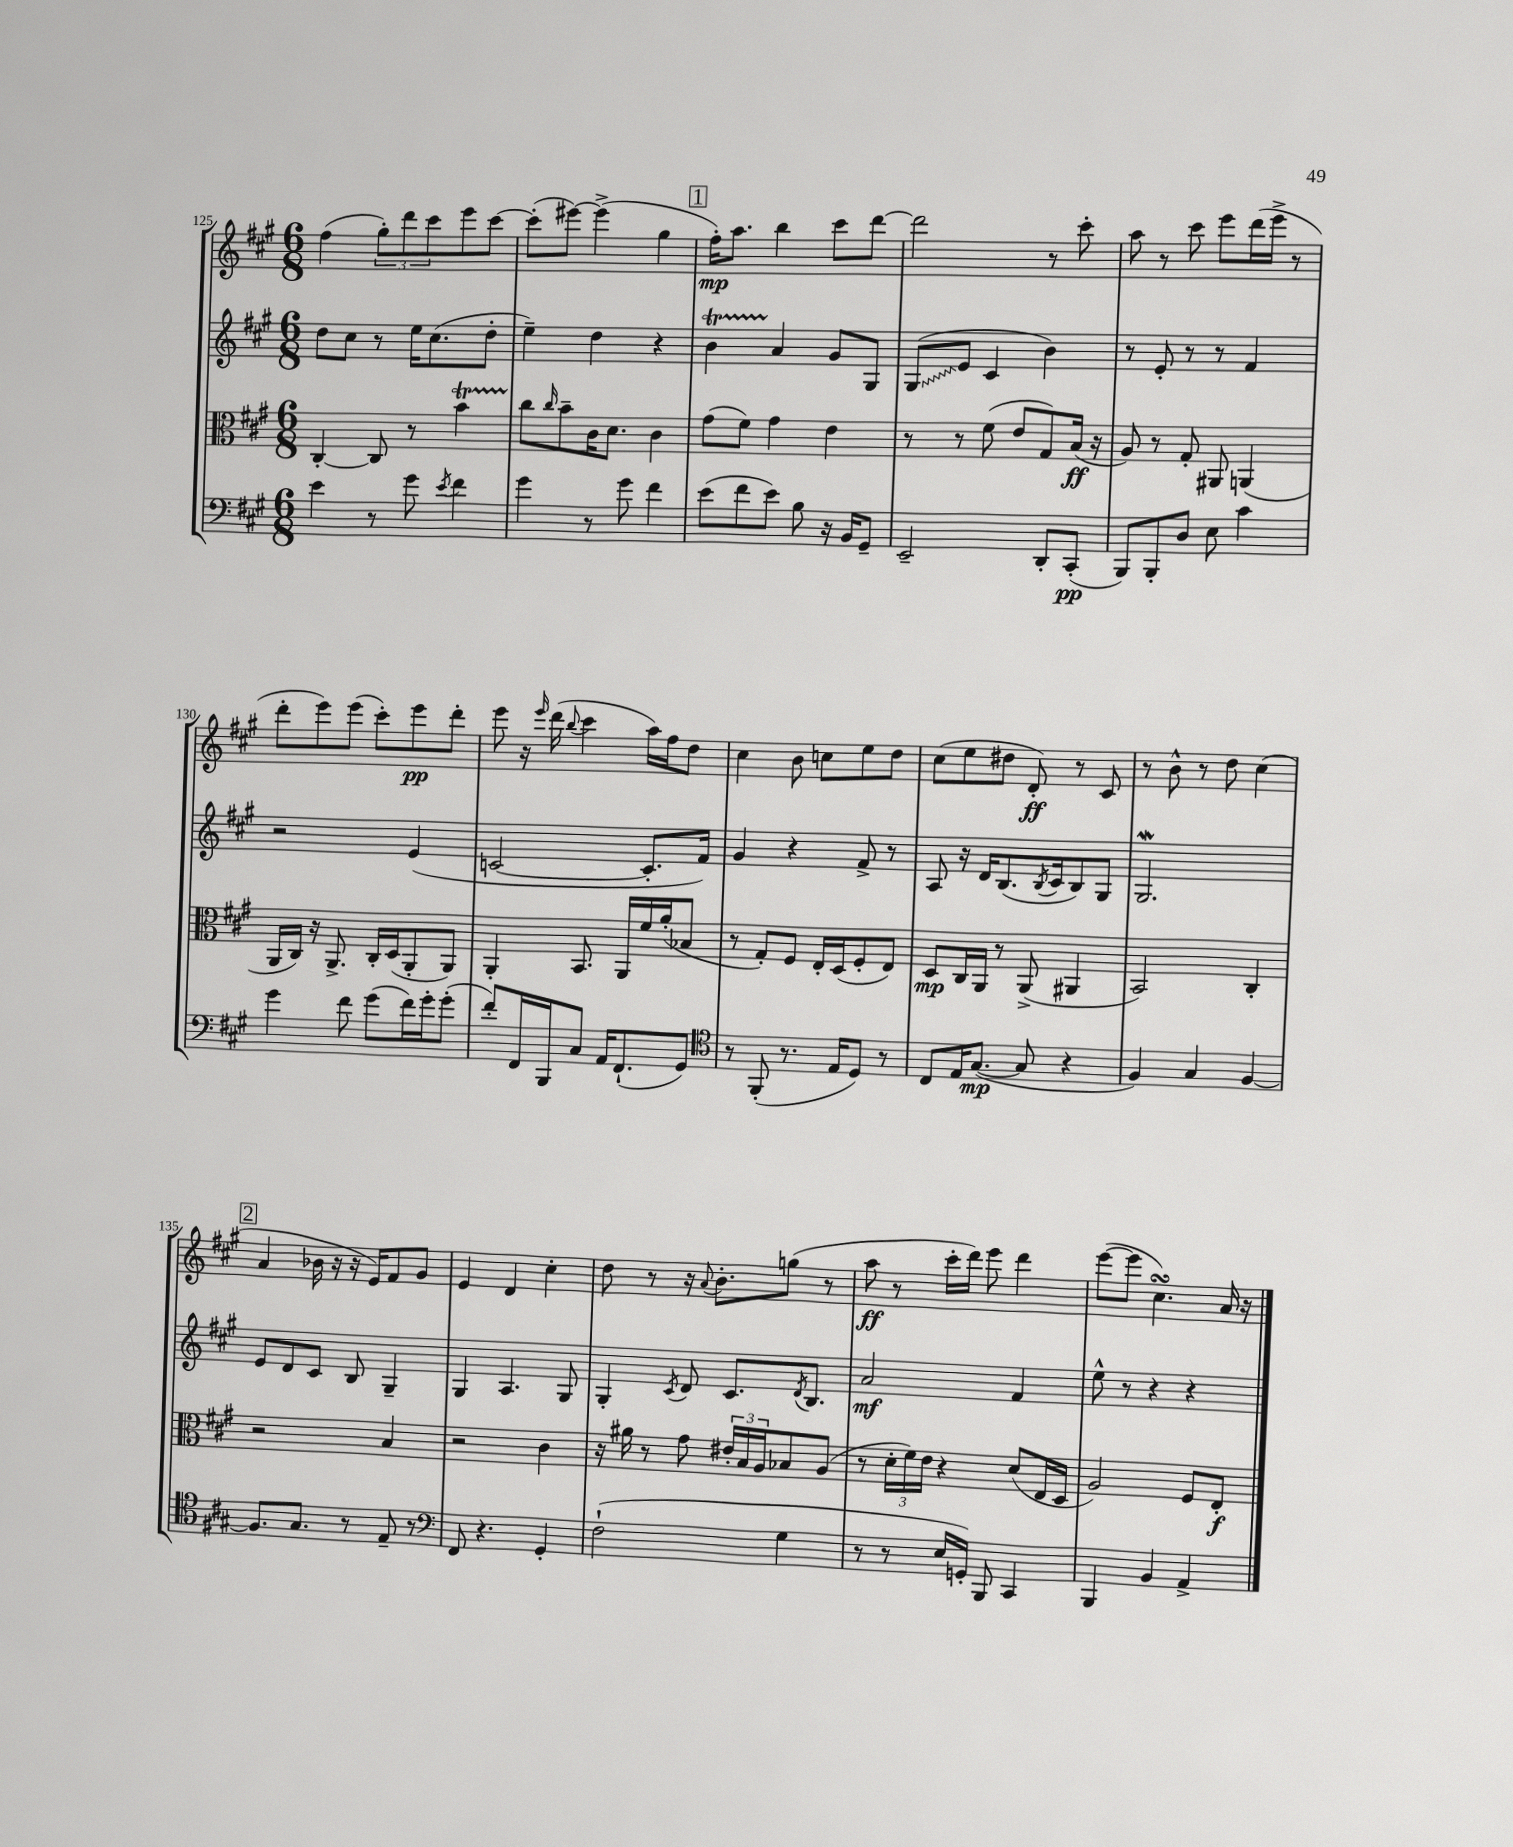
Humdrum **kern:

**kern	**kern	**kern	**kern
*staff4	*staff3	*staff2	*staff1
*clefF4	*clefC3	*clefG2	*clefG2
*k[f#c#g#]	*k[f#c#g#]	*k[f#c#g#]	*k[f#c#g#]
*M6/8	*M6/8	*M6/8	*M6/8
4e\	[4C#'/	8dd\L	(4ff#\
.	.	8cc#\J	.
8r	8C#/]	8r	12gg#'\L)
.	.	.	12ddd\
8g#\	8r	16ee\LK	.
.	.	.	12ccc#\
.	.	(8.cc#\	.
8qe/	.	.	.
4f#\	4b\	.	8eee\
.	.	8dd'\J	[8ccc#\J
=	=	=	=
4g#\	8cc#\L	4ee~\)	(8ccc#'\]L
.	16qqcc#/	.	.
.	8b~\	.	[8eee#\J)
8r	16c#\K	4dd\	(4eee#^\]
.	8.d\J	.	.
8g#\	.	.	.
4f#\	4c#\	4r	4gg#\
=	=	=	=
(8e\L	(8g#\L	4b\	16ff#'\LK)
.	.	.	8.aa\J
8f#\	8f#\J)	.	.
8e\J)	4g#\	4a/	4bb\
8B\	.	.	.
16r	4e\	8g#/L	8ccc#\L
16BB/LK	.	.	.
8GG#~/J	.	8G#/J	[8ddd\J
=	=	=	=
2EE~/	8r	(8G#/L	2ddd\]
.	8r	8e/J	.
.	(8f#\	4c#/	.
.	8e/L	.	.
8DD'/L	8G#/)	4b\)	8r
(8CC#'/J	(16B/Jk	.	8ccc#'\
.	16r	.	.
=	=	=	=
8BBB/L)	8A/)	8r	8aa\
8BBB'/	8r	8e'/	8r
8D/J	8G#'/	8r	8ccc#\
8E\	8AA#/	8r	8eee\L
4c#\	(4AA/	4f#/	(16ddd\L
.	.	.	16eee^\JJ
.	.	.	8r
=	=	=	=
4g#\	16AA/LL	2r	8ddd'\L
.	16C#/JJ)	.	.
.	16r	.	8eee\)
.	8.AA^/	.	.
8f#\	.	.	(8eee\J
(8g#\L	16C#'/LL	.	8ccc#'\L)
.	(16D/J	.	.
16f#\L)	8AA'/	(4e/	8eee\
16g#'\J	.	.	.
(8g#'\J	8AA/J)	.	8ddd'\J
=	=	=	=
8f#'/L)	4AA'/	[2c/	8eee\
16FF#/L	.	.	16r
.	.	.	16qqeee/
16BBB/J	.	.	(16ddd\
.	.	.	8qqbb/
8C#/J	8.BB/	.	4ccc#\
16AA/LK	.	.	.
(8.FF#`/	16AA/LL	.	.
.	16f#/	8.c'/]L	16aa\LL)
.	(16a'/J	.	16ff#\J
8GG#/J)	8B-/J	.	8dd\J
.	.	16f#/Jk)	.
=	=	=	=
*clefC4	*	*	*
8r	8r	4g#/	4cc#\
(8FF#'/	8G#'/L)	.	.
8.r	8F#/J	4r	8b\
.	16E'/LL	.	8cc\L
16E/LK	(16D/J	.	.
8D/J)	8F#'/	8f#^/	8ee\
8r	8E/J)	8r	8dd\J
=	=	=	=
8C#/L	8D/L	8A/	(8cc#\L
16E/K	16C#/L	16r	8ee\
([8.G#/J	16AA/JJ	16d/LK	.
.	8r	(8.B/	8dd#\J
8G#/]	(8AA^/	.	8d'/)
.	.	8qB/	.
.	.	16c#/k	.
4r	4AA#/	8B/)	8r
.	.	8G#/J	8c#/
=	=	=	=
4F#/)	2BB/)	2.G#/	8r
.	.	.	8b^^\
4G#/	.	.	8r
.	.	.	8dd\
[4F#/	4C#'/	.	(4cc#\
=	=	=	=
8.F#/]L	2r	8e/L	4a/
.	.	8d/	.
8.G#/J	.	.	.
.	.	8c#/J	16b-\
.	.	.	16r
8r	.	8B/	16r
.	.	.	16e/LK)
8E~/	4B/	4G#~/	8f#/
8r	.	.	8g#/J
=	=	=	=
*clefF4	*	*	*
8FF#/	2r	4G#/	4e/
4.r	.	.	.
.	.	4.A/	4d/
4GG#'/	4c#\	.	4cc#'\
.	.	8G#/	.
=	=	=	=
(2F#`\	16r	4G#'/	8dd\
.	16a#\	.	.
.	8r	.	8r
.	.	8qc#/	.
.	8g#\	8d/	16r
.	.	.	8qqa/
.	.	.	8.b'\L
.	24e#'/LL	8.c#/L	.
.	24B/	.	.
.	24A/J	.	.
4G#\	8B-/	.	(8gg\J
.	.	8qd/	.
.	.	8.B/J	.
.	(8A/J	.	8r
=	=	=	=
8r	8r	2a/	8aa\
8r	24d'\LL	.	8r
.	24f#\)	.	.
.	24e\JJ	.	.
16E/LL	4r	.	16ccc#'\LL
16GG'/JJ)	.	.	16ddd\JJ)
8BBB/	.	.	8eee\
4CC#/	(8d/L	4f#/	4ddd\
.	16E/L	.	.
.	16D/JJ	.	.
=	=	=	=
4BBB/	2A/)	8ee^^\	([8eee\L
.	.	8r	8eee\]J
4BB/	.	4r	4.cc#\)
4AA^/	8F#/L	4r	.
.	8E'/J	.	16a/
.	.	.	16r
==	==	==	==
*-	*-	*-	*-
